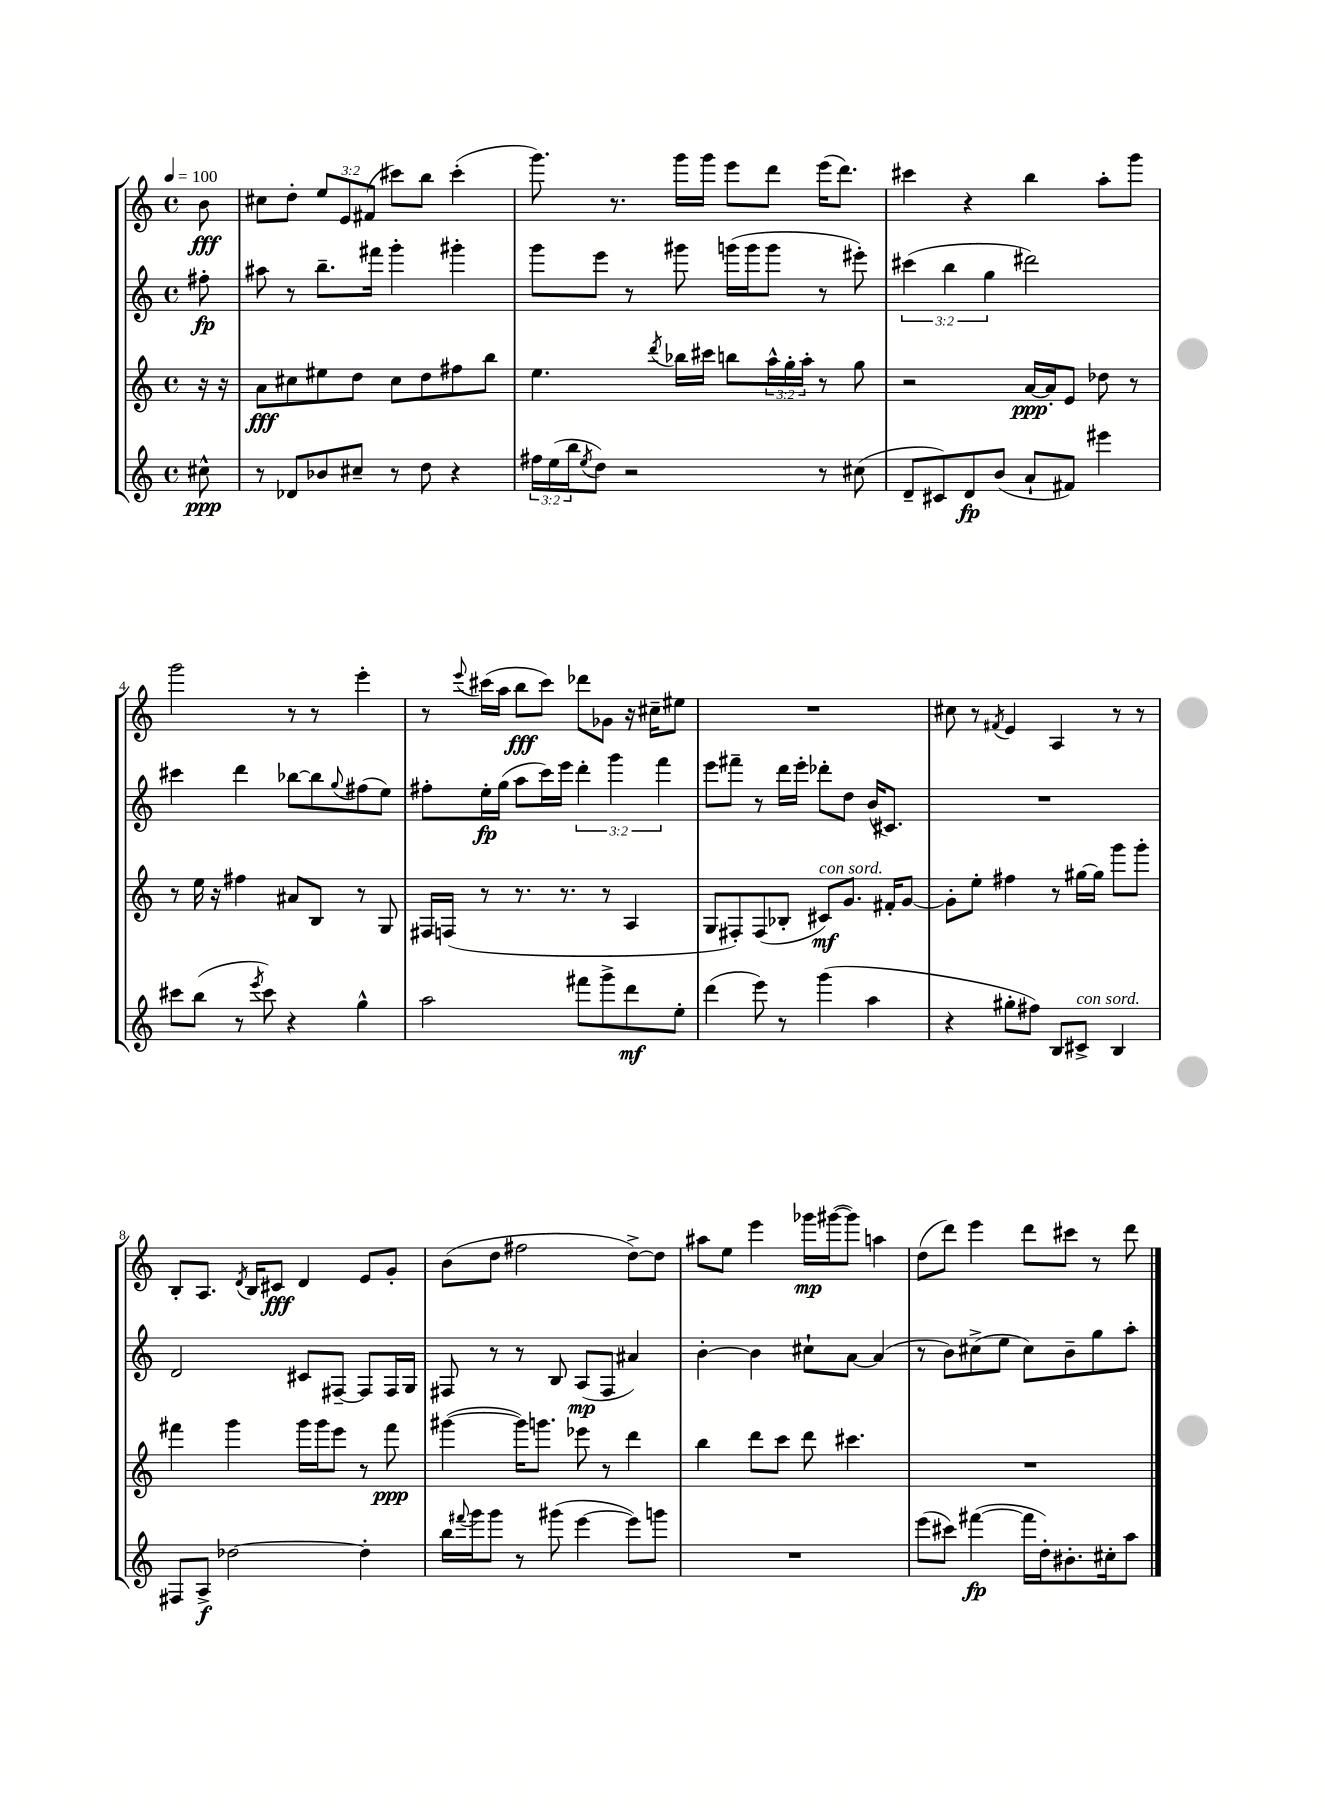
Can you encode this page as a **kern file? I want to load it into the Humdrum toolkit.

**kern	**kern	**kern	**kern
*staff4	*staff3	*staff2	*staff1
*clefG2	*clefG2	*clefG2	*clefG2
*k[]	*k[]	*k[]	*k[]
*M4/4	*M4/4	*M4/4	*M4/4
*met(c)	*met(c)	*met(c)	*met(c)
*MM100	*MM100	*MM100	*MM100
8cc#^^\	16r	8ff#'\	8b\
.	16r	.	.
=	=	=	=
8r	8a\L	8aa#\	8cc#\L
8d-/L	8cc#\	8r	8dd'\J
8b-/	8ee#\	8.bb~\L	12ee/L
.	.	.	12e/
8cc#~/J	8dd\J	.	.
.	.	.	(12f#/J
.	.	16fff#\Jk	.
8r	8cc#\L	4ggg'\	8ccc#\L)
8dd\	8dd\	.	8bb\J
4r	8ff#\	4ggg#'\	(4ccc#'\
.	8bb\J	.	.
=	=	=	=
24ff#\LL	4.ee\	8ggg\L	8.ggg\)
(24ee\	.	.	.
24bb\J	.	.	.
8qee/	.	.	.
8dd\J)	.	8eee\J	.
.	.	.	8.r
2r	.	8r	.
.	8qddd/	.	.
.	16bb-\LL	8ggg#\	16ggg\LL
.	16ccc#\JJ	.	16ggg\JJ
.	8bb\L	(16ggg\LL	8eee\L
.	.	16ggg\J	.
.	24aa^^\L	8ggg\J	8ddd\J
.	24gg'\	.	.
.	24aa'\JJ	.	.
8r	8r	8r	(16eee\LK
.	.	.	8.ddd\J)
(8cc#\	8gg\	8eee#'\)	.
=	=	=	=
8d~/L	2r	(6ccc#\	4ccc#\
8c#/)	.	.	.
.	.	6bb\	.
8d/	.	.	4r
.	.	6gg\	.
(8b/J	.	.	.
8a`/L	[16a/LL	2ddd#\)	4bb\
.	16a'/]J	.	.
8f#/J)	8e/J	.	.
4eee#\	8dd-\	.	8aa'\L
.	8r	.	8ggg\J
=	=	=	=
8ccc#\L	8r	4ccc#\	2ggg\
(8bb\J	16ee\	.	.
.	16r	.	.
8r	4ff#\	4ddd\	.
8qeee/	.	.	.
8ccc#\)	.	.	.
4r	8a#/L	[8bb-\L	8r
.	8B/J	8bb-\]	8r
.	.	8qqgg/	.
4gg^^\	8r	(8ff#\	4eee'\
.	8G/	8ee\J)	.
=	=	=	=
2aa\	16F#/LL	8ff#'\L	8r
.	(16F/JJ	.	.
.	.	.	8qqeee/
.	8r	16ee'\L	(16ccc#\LL
.	.	(16gg\JJ	16aa\JJ
.	8.r	8aa\L	8bb\L
.	.	16ccc\L)	8ccc#\J)
.	8.r	16eee\JJ	.
8fff#\L	.	6ddd'\	8ddd-\L
8ggg^\	8r	.	8g-\J
.	.	6ggg\	.
8ddd\	4A/	.	16r
.	.	.	16cc#~\LK
.	.	6fff\	.
8ee'\J	.	.	8ee#\J
=	=	=	=
(4ddd\	8G/L	8eee\L	1r
.	8F#'/)	8fff#~\J	.
8eee\)	(8F#/	8r	.
8r	8B-'/J	16ddd\LL	.
.	.	16eee'\JJ	.
(4ggg\	8c#/L)	8ddd-'\L	.
.	8.g/J	8dd\J	.
4aa\	.	(16b/LK	.
.	16f#'/LK	8.c#/J)	.
.	[8g/J	.	.
=	=	=	=
4r	8g'\]L	1r	8cc#\
.	8ee'\J	.	8r
.	.	.	8qf#/
8gg#'\L	4ff#\	.	4e/
8ff#\J)	.	.	.
8B/L	8r	.	4A/
8c#^/J	[16gg#\LL	.	.
.	16gg#\]JJ	.	.
4B/	8ggg\L	.	8r
.	8ggg'\J	.	8r
=	=	=	=
8F#/L	4fff#\	2d/	8B'/L
8A^/J	.	.	8.A/J
[2dd-\	4ggg\	.	.
.	.	.	8qd/
.	.	.	16B/LK
.	.	.	8c#/J
.	16ggg\LL	8c#/L	4d/
.	16ggg\J	.	.
.	8eee\J	[8F#~/J	.
4dd-'\]	8r	8F#/]L	8e/L
.	8fff#\	16F#/L	8g'/J
.	.	16G/JJ	.
=	=	=	=
16bb\LL	([4ggg#\	8F#/	(8b\L
8qqfff#/	.	.	.
16ggg\J	.	.	.
8ggg\J	.	8r	8dd\J
8r	16ggg#\]LK)	8r	2ff#\
.	8.ggg\J	.	.
(8ggg#\	.	8B/	.
[4eee\	8eee-\	(8A/L	.
.	8r	8F#/J	.
8eee\]L)	4ddd\	4a#/)	[8dd^\L)
8ggg\J	.	.	8dd\]J
=	=	=	=
1r	4bb\	[4b'\	8aa#\L
.	.	.	8ee\J
.	8ddd\L	4b\]	4eee\
.	8ccc\J	.	.
.	8ddd\	8cc#`\L	16ggg-\LL
.	.	.	([16ggg#\J
.	4.ccc#\	[8a\J	8ggg#\]J)
.	.	(4a/]	4aa\
=	=	=	=
(8eee\L	1r	8r	(8dd\L
8ccc#\J)	.	8b\L)	8ddd\J)
([4fff#\	.	(8cc#^\	4eee\
.	.	8ee\J	.
16fff#\]LL	.	8cc#\L)	8ddd\L
16dd'\J)	.	.	.
8.b#'\	.	8b~\	8ccc#\J
.	.	8gg\	8r
16cc#'\k	.	.	.
8aa\J	.	8aa'\J	8ddd\
==	==	==	==
*-	*-	*-	*-
